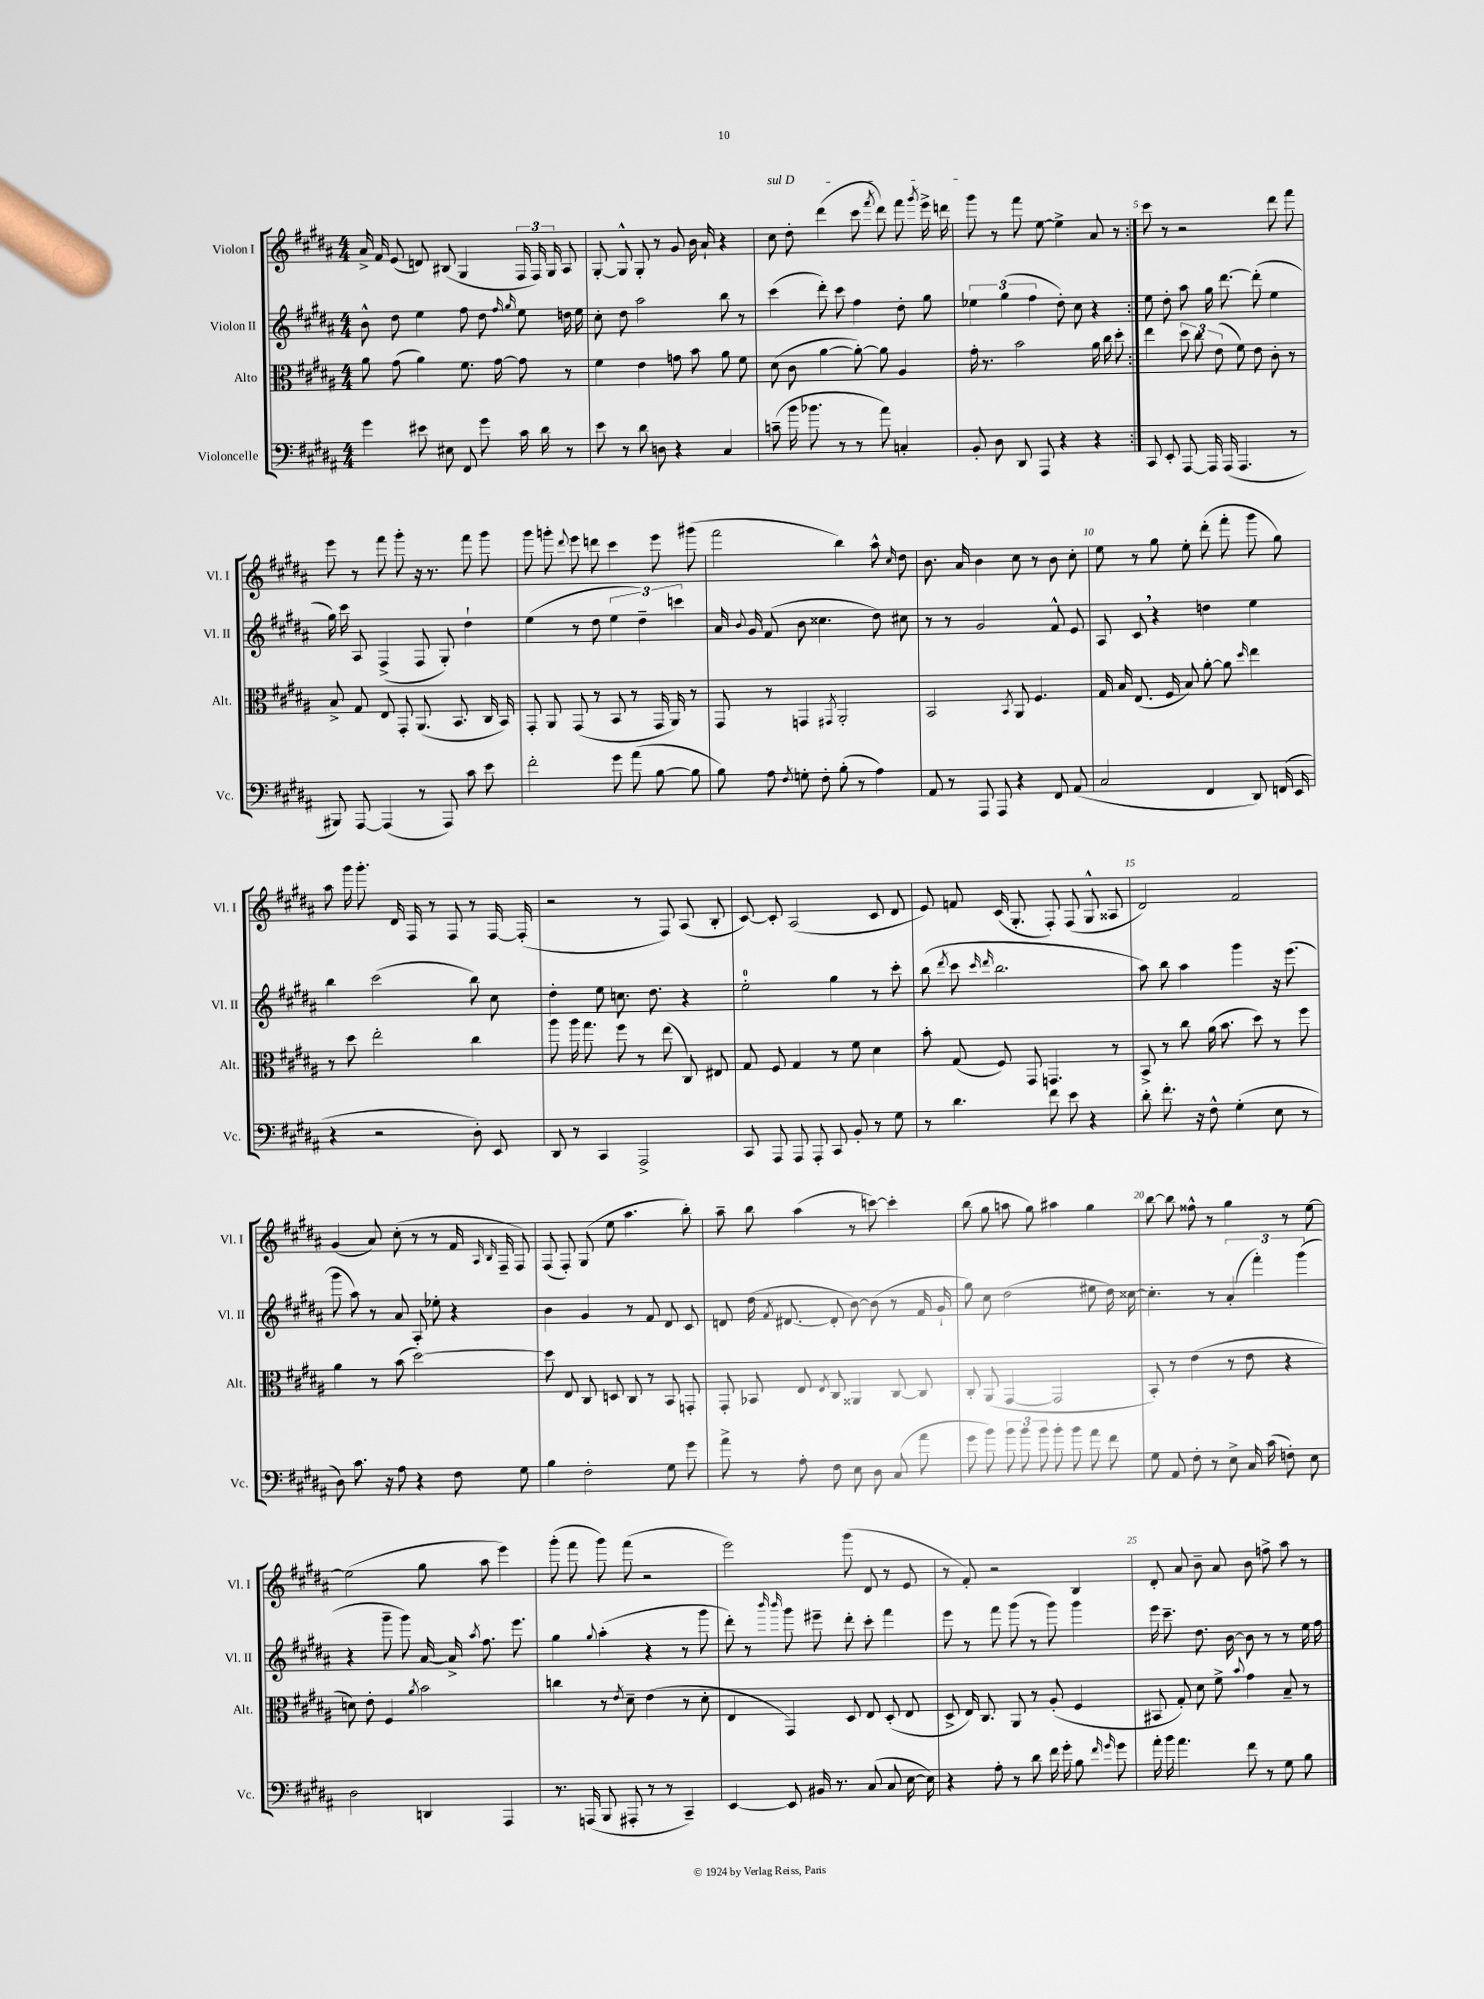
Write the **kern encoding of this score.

**kern	**kern	**kern	**kern
*part4	*part3	*part2	*part1
*staff4	*staff3	*staff2	*staff1
*I"Violoncelle	*I"Alto	*I"Violon II	*I"Violon I
*I'Vc.	*I'Alt.	*I'Vl. II	*I'Vl. I
*clefF4	*clefC3	*clefG2	*clefG2
*k[f#c#g#d#a#]	*k[f#c#g#d#a#]	*k[f#c#g#d#a#]	*k[f#c#g#d#a#]
*M4/4	*M4/4	*M4/4	*M4/4
=1	=1	=1	=1
4g#\	8a#\	8b^^\	16a#^/
.	.	.	16f#/
.	(8g#\	8dd#\	(8e/
8e#X\	4a#\)	4ee\	8dn/)
8E#X\	.	.	(8B#X/
8FF#/	8.f#\	8ff#\	4G#/
8g#\	.	8dd#\	.
.	[16g#\	.	.
.	.	16qqff#/	.
.	.	16qqgg#/	.
16c#\	8g#\]	8ee\	24F#/
.	.	.	24F#/)
16d#\	.	.	.
.	.	.	24G#/
8r	8r	16ddn\	8A#/
.	.	16ee\	.
=2	=2	=2	=2
8e\	4f#\	8cc#'\	[8G#'/
8r	.	8dd#\	8G#^^/]
8d#\	4e\	2aa#\	8G#'/
8Dn\	.	.	8r
4r	8gn\	.	8g#/
.	8b\	.	16b\
.	.	.	16a#`/
4C#/	8a#\	8bb\	4r
.	8f#\	8r	.
=3	=3	=3	=3
!	!	!	!LO:TX:a:i:t=sul D
(8cn~\	(8d#\	(4ccc#\	8cc#\
16b\	8c#\	.	8dd#'\
8.b-X\	.	.	.
.	[4a#\	8ddd#'\)	(4ddd#\
8r	.	8ccc#\	.
8r	8a#'\_)	4ff#\	8ccc#\
.	.	.	8qfff#/
8a#\)	8a#\]	.	8ddd#\)
4Cn'/	4A#/	8dd#'\	8fff#\
.	.	.	8qggg#/
.	.	8gg#\	16eee^\
.	.	.	16dddn\
=4	=4	=4	=4
8BB'/	16g#'\	6ee-X\	8ggg#\
.	8.r	.	.
8D#\	.	.	8r
.	.	(6gg#\	.
8DD#/	2b\	.	8fff#\
.	.	6ff#\	.
8AAA#/	.	.	[8ee\
4r	.	8dd#'\)	4ee^\]
.	.	8cc#\	.
4r	16a#\	4r	8a#/
.	16cc#\	.	.
.	8dd#'\	.	8r
=5:|!	=5:|!	=5:|!	=5:|!
8CC#/	4ee\	8ee\	8ccc#\
8EE'/	.	8dd#'\	8r
[8AAA#/	12dd#\	8aa#\	2r
.	12cc#\	.	.
16AAA#/]	.	16gg#\	.
.	(12e\	.	.
(16AAA#/	.	[8.ddd#\	.
4.AAA#/	8f#\)	.	.
.	8e\	(8ddd#'\]	.
.	8c#'\	4ee\	8ddd#\
8r	8r	.	8fff#\
!!LO:LB:g=z
=6	=6	=6	=6
8BBB#X/)	8B^/	16gg#\)	8eee\
.	.	16ccc#\	.
[8AAA#/	8G#/	8A#/	8r
(4AAA#/]	8E/	(4F#^/	8fff#\
.	8GG#'/	.	8ggg#'\
8r	(8.AA#/	8F#/	16r
.	.	.	8.r
8AAA#/)	.	8G#'/)	.
.	8.BB/	.	.
8c#\	.	4dd#`\	8fff#\
8e\	16C#/	.	8ggg#\
.	16BB/)	.	.
=7	=7	=7	=7
2f#'\	8GG#'/	(4ee\	8ggg#\
.	8AA#/	.	8gggn'\
.	.	.	8qqddd#/
.	(8GG#/	8r	8eee\
.	8r	8dd#\	8dddn\
8g#\	8BB/	6ee\	4ccc#\
(8a#\	8r	.	.
.	.	6dd#~\)	.
[8B\	16GG#/	.	8eee\
.	16AA#/)	.	.
.	.	6cccn\	.
8B\]	8r	.	(8ggg#X\
=8	=8	=8	=8
8B\)	8GG#/	16a#/	2fff#\
.	.	8qqb/	.
.	.	16g#/	.
8A#\	8r	(8f#/	.
8qF#/	.	.	.
8Gn'\	4GGn/	8b\	.
8F#'\	.	4.cc##X\	.
.	8qGG#X/	.	.
(8B'\	2AA#'/	.	4bb\)
8r	.	.	.
4A#\)	.	8dd#\)	8aa#^^\
.	.	.	16qqcc#/
.	.	8cc#X\	8dd#\
=9	=9	=9	=9
8AA#/	2BB/	8r	8.b\
8r	.	8r	.
.	.	.	16a#/
8AAA#/	.	2g#/	4b\
8AAA#/	.	.	.
.	8qBB/	.	.
4r	8AA#/	.	8cc#\
.	4.F#/	.	8r
8FF#/	.	8f#^^/	8b\
(8AA#/	.	8e/	8cc#'\
=10	=10	=10	=10
2C#/	16G#/	8A#/	8ee\
.	16B/	.	.
.	(8.E/	8c#,/	8r
.	.	4r	8gg#\
.	16F#/	.	.
.	8B/)	.	8ee'\
4FF#/	[8a#'\	4ddn\	(8ddd#'\
.	8a#\]	.	8fff#'\
.	16qqdd#/	.	.
8DD#/)	4ee\	4ee\	8ggg#\
(16FFn/	.	.	8gg#\)
16EE/	.	.	.
!!LO:LB:g=z
=11	=11	=11	=11
4r	8r	4bb\	8aa#\
.	8dd#\	.	16ggg#\
.	.	.	8.ggg#'\
2r	2ee'\	(2ccc#\	.
.	.	.	16d#/
.	.	.	16F#/
.	.	.	8r
.	.	.	8F#/
8D#'\)	4cc#\	8bb\)	8r
8EE/	.	8cc#\	[16F#/
.	.	.	(16F#'/]
=12	=12	=12	=12
8DD#/	8aa#\	4dd#'\	2r
8r	16aa#\	.	.
.	8.gg#\	.	.
4CC#/	.	8ee\	.
.	8ff#\	8.ccn\	.
2AAA#^/	8r	.	8r
.	.	8.dd#\	.
.	(8ee\	.	8F#/)
.	8C#/)	4r	(8A#/
.	8E#X/	.	8B'/
=13	=13	=13	=13
8CC#/	8G#/	2ee'\	[8c#/)
8AAA#/	8F#/	.	8c#'/]
8AAA#/	4G#/	.	(2A#/
8AAA#'/	.	.	.
8CC#/	8r	4gg#\	.
8BB'/	8f#\	.	.
8r	4d#\	8r	8c#/
8G#\	.	8ccc#'\	8d#/
=14	=14	=14	=14
8r	8b'\	(8bb\	8e/)
.	.	8qddd#/	.
4.d#\	(8G#/	8ccc#\	8fn/
.	.	16qqccc#/	.
.	.	16qqddd#/	.
.	8F#/)	2.bb\	(16c#/
.	.	.	8.G#'/
.	8GG#/	.	.
8f#\	4.GGn/	.	8F#'/)
8e\	.	.	(8F#/
4r	.	.	8G#^^/
.	8r	.	8A##X/
=15	=15	=15	=15
8d#'\	8BB^/	8aa#\)	2d#/)
8.f#'\	8r	8bb\	.
.	8cc#\	4aa#\	.
16r	.	.	.
8F#^^\	(16a#\	.	.
.	8.b\	.	.
(4G#'\	.	4ggg#\	2f#/
.	8dd#\)	.	.
8E\	8r	16r	.
.	.	(8.eee\	.
8r	8ff#\	.	.
!!LO:LB:g=z
=16	=16	=16	=16
8D#\)	4a#\	8ggg#\	(4g#/
8.c#\	.	8aa#\)	.
.	8r	8r	8a#/)
16r	.	.	.
8A#\	(8b\	8a#/	(8cc#'\
4r	[2dd#\)	8A#'/	8r
.	.	8ee-X'\	8r
8F#\	.	4r	16f#/
.	.	.	16qqA#/
.	.	.	16qqB/
.	.	.	16F#~/
8G#\	.	.	8F#/)
=17	=17	=17	=17
4B\	8dd#\]	4b\	(8F#/
.	8E/	.	8F#'/)
2F#'\	8C#/	4g#/	(8G#/
.	8Dn/	.	8ee\
.	8C#/	8r	4.aa#\
.	8r	8f#/	.
8G#\	8BB/	8d#/	.
8g#\	8GGn'/	8c#/	8bb'\)
=18	=18	=18	=18
8a#^\	8GG#'/	8dn/	8aa#~\
8r	8BB-X/	(16dd#\	8bb\
.	.	8qf#/	.
.	.	[8.d#X/	.
8A#'\	8E/	.	(4aa#\
.	8qE/	.	.
8F#\	8C#/	8d#'/]	.
8E\	4AA##X/	[8b\)	8r
8D#\	.	(8b\]	[8cccn\)
(8C#/	[8C#/	8r	4ccc'\]
8a#\	8C#/]	16f#/	.
.	.	16g#`/	.
=19	=19	=19	=19
8g#\	8C#'/	8gg#\)	(8bb\
8b\)	(8AA#/	8cc#\	8gg#\
12b\	[4GG#/	(2dd#\	8aan\
12b\	.	.	.
.	.	.	8gg#\)
12b\	.	.	.
8b'\	2GG#/]	.	4aa#X\
8b\	.	.	.
8a#\	.	8ee#X\	4gg#\
8f#\	.	16dd#\)	.
.	.	[16cc##X\	.
=20	=20	=20	=20
8G#\	8BB'/)	4.cc##'\]	[8bb\
8AA#/	8r	.	8bb\]
8F#'\	(4e\	.	8ff##X^^\
8r	.	8r	8r
8E^\	8r	(6a#'/	4gg#\
16C#/	8e\	.	.
.	.	6fff#'\)	.
(16c#\	.	.	.
8Fn'\)	4r	.	8r
.	.	(6ggg#\	.
8E\	.	.	[8ee\
!!LO:LB:g=z
=21	=21	=21	=21
2D#\	8dn\)	4r	(2ee\]
.	8e'\	.	.
.	4F#/	8ggg#~\	.
.	.	8ggg#\)	.
.	8qa#/	.	.
4DDn/	2b\	[16a#/	8gg#\
.	.	16a#^/]	.
.	.	8qaa#/	.
.	.	8.ff#\	8aa#\
4AAA#/	.	.	4eee\)
.	.	8.eee\	.
=22	=22	=22	=22
8.r	4ccn\	4gg#\	(8ggg#'\
.	.	.	8fff#\
(16AAAn/	.	.	.
.	.	8qqgg#/	.
8BBB/	8r	(4aa#'\	8ggg#\)
.	8qe/	.	.
8AAA#X'/	8d#~\	.	(8fff#\
8r	(4e\	4r	2r
8r	.	.	.
4CC#~/)	8r	8r	.
.	8d#'\	8ggg#\	.
=23	=23	=23	=23
[4EE/	4E/	8ddd#'\)	2eee\)
.	.	8r	.
.	.	16qqbbb/	.
.	.	16qqbbb/	.
8EE/]	4GG#/)	8ggg#\	.
16BB#X/	.	8eee#X~\	.
8.r	.	.	.
.	8D#/	8ddd#'\	(8ggg#\
(8C#/	8E/	8ccc#'\	8d#/
8C#/	(8D#'/	4fff#\	8r
[16E\	8E/	.	8e/
16E\])	.	.	.
=24	=24	=24	=24
4r	8D#^/	8eee\	8r
.	16E/)	8r	8f#'/)
.	8.C#/	.	.
8A#'\	.	8fff#\	2r
8r	8AA#/	(8ggg#\	.
8d#\	8r	8r	.
16f#\	(8A#'/	8ggg#\)	.
16g#'\	.	.	.
8B\	4F#/	4ggg#\	4B/
16qqf#/	.	.	.
16qqg#/	.	.	.
8g#\	.	.	.
=25	=25	=25	=25
16a#'\	8BB#X/	16eee\	8d#'/
16b\	.	8.ccc#~\	.
4.a#\	8G#'/)	.	8a#/
.	8d#\	8.dd#\	8b~\
.	8f#^\	.	8a#/
.	.	[16b\	.
.	8qqb/	.	.
8f#\	4g#\	8b\]	8b\
8r	.	8r	8ffn^\
8G#\	8B~/	8r	8aa#\
8B\	8r	16ee\	8r
.	.	16ff#\	.
==	==	==	==
*-	*-	*-	*-
